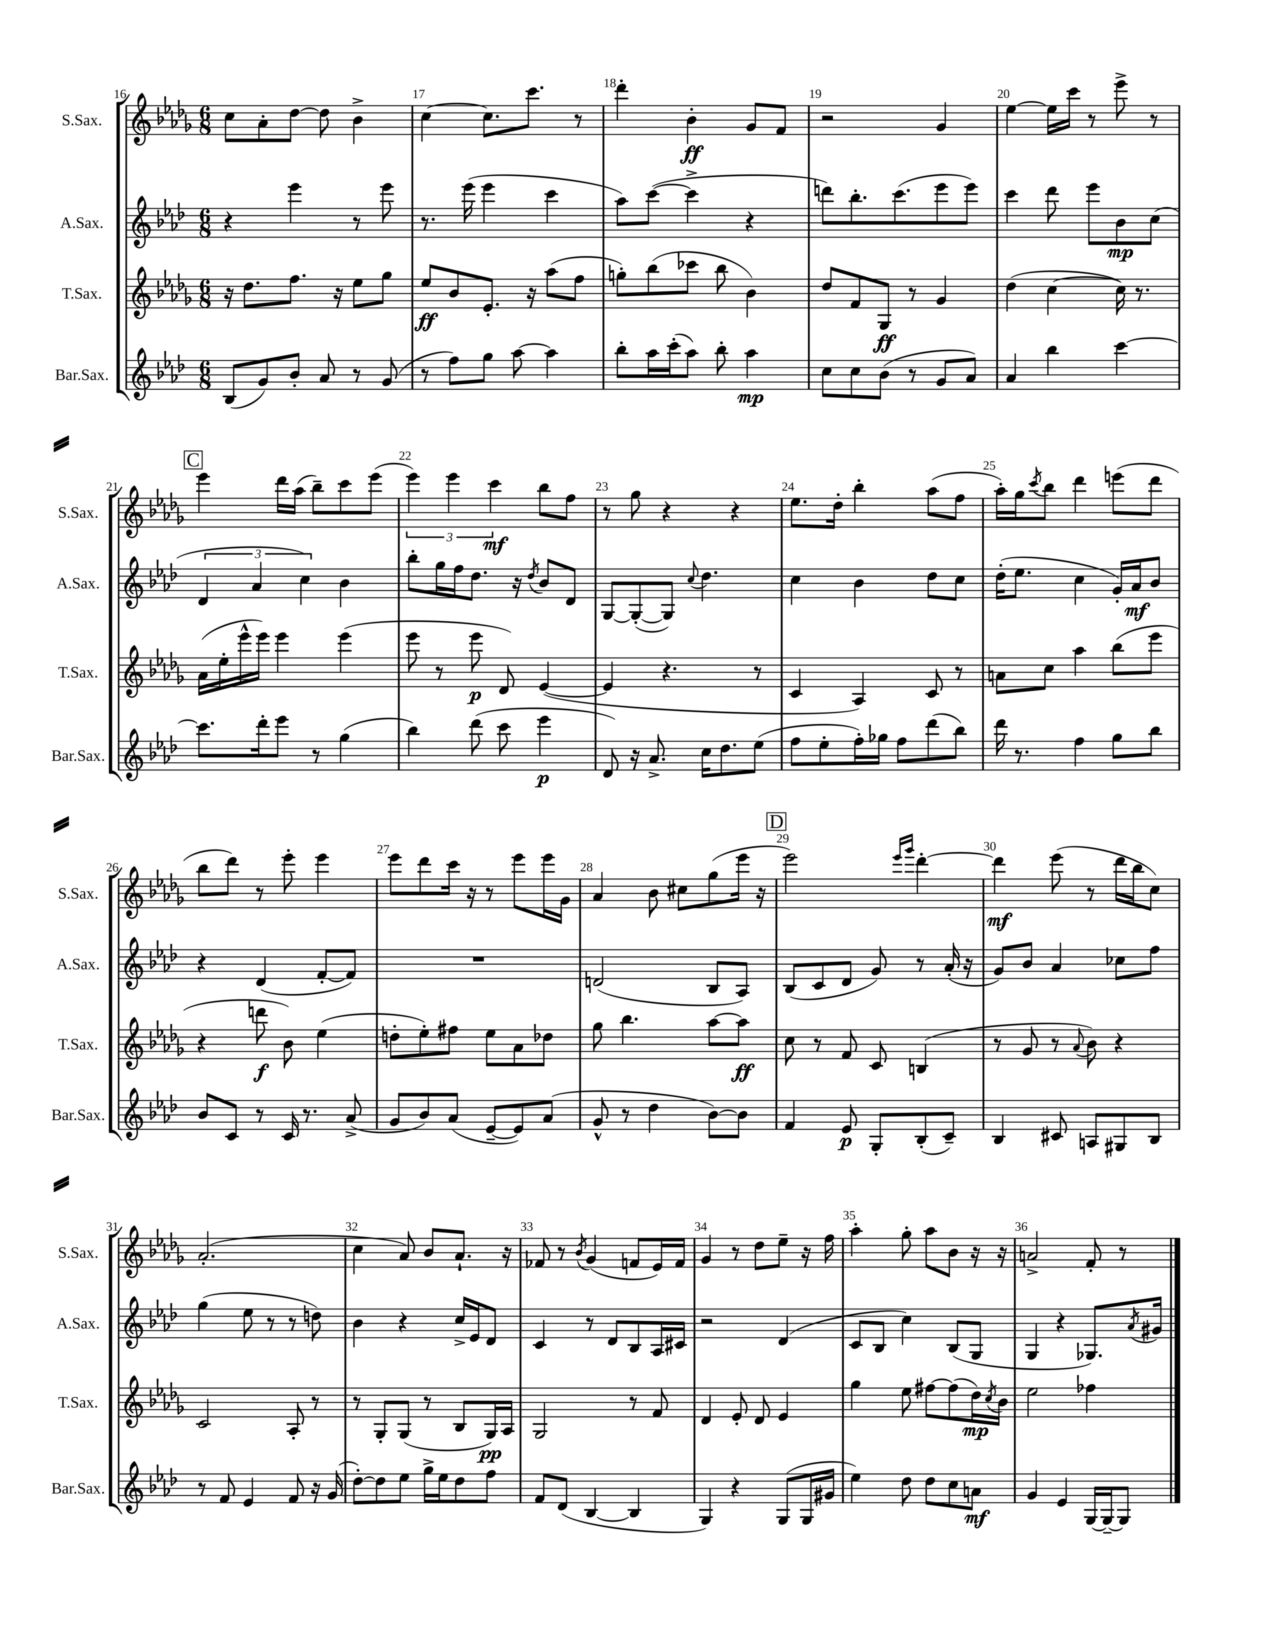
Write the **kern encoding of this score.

**kern	**dynam	**kern	**dynam	**kern	**dynam	**kern	**dynam
*part4	*part4	*part3	*part3	*part2	*part2	*part1	*part1
*staff4	*staff4	*staff3	*staff3	*staff2	*staff2	*staff1	*staff1
*I"Bar.Sax.	*	*I"T.Sax.	*	*I"A.Sax.	*	*I"S.Sax.	*
*I'Bar.Sax.	*	*I'T.Sax.	*	*I'A.Sax.	*	*I'S.Sax.	*
*clefG2	*	*clefG2	*	*clefG2	*	*clefG2	*
*k[b-e-a-d-]	*	*k[b-e-a-d-g-]	*	*k[b-e-a-d-]	*	*k[b-e-a-d-g-]	*
*M6/8	*	*M6/8	*	*M6/8	*	*M6/8	*
=16	=16	=16	=16	=16	=16	=16	=16
(8B-/L	.	16r	.	4r	.	8cc\L	.
.	.	8.dd-\L	.	.	.	.	.
8g/)	.	.	.	.	.	8a-'\	.
8b-'/J	.	8.ff\J	.	4eee-\	.	[8dd-\J	.
8a-/	.	.	.	.	.	8dd-\]	.
.	.	16r	.	.	.	.	.
8r	.	8ee-\L	.	8r	.	4b-^\	.
(8g/	.	8gg-\J	.	8eee-\	.	.	.
=17	=17	=17	=17	=17	=17	=17	=17
8r	.	8ee-/L	ff	8.r	.	[4cc\	.
8ff\L)	.	8b-/	.	.	.	.	.
.	.	.	.	(16eee-\	.	.	.
8gg\J	.	8.e-'/J	.	4eee-\	.	8.cc\L]	.
[8aa-\	.	.	.	.	.	.	.
.	.	16r	.	.	.	8.ccc\J	.
4aa-\]	.	(8aa-\L	.	4ccc\	.	.	.
.	.	8ff\J	.	.	.	8r	.
=18	=18	=18	=18	=18	=18	=18	=18
8bb-'\L	.	8ggn'\L)	.	8aa-\L)	.	4ddd-'\	.
16aa-\L	.	(8bb-\	.	([8ccc\J	.	.	.
(16ccc'\J	.	.	.	.	.	.	.
8aa-\J)	.	8ccc-X\J	.	4ccc^\]	.	4b-'\	ff
8bb-'\	.	8bb-\	.	.	.	.	.
4aa-\	mp	4b-\)	.	4r	.	8g-/L	.
.	.	.	.	.	.	8f/J	.
=19	=19	=19	=19	=19	=19	=19	=19
8cc\L	.	8dd-/L	.	8dddn\L)	.	2r	.
8cc\	.	8f/	.	8.bb-'\	.	.	.
(8b-\J	.	8G-/J	ff	.	.	.	.
.	.	.	.	(8.ccc\	.	.	.
8r	.	8r	.	.	.	.	.
8g/L	.	4g-/	.	8eee-\	.	4g-/	.
8a-/J)	.	.	.	8eee-\J)	.	.	.
=20	=20	=20	=20	=20	=20	=20	=20
4a-/	.	(4dd-\	.	4ccc\	.	[4ee-\	.
4bb-\	.	[4cc\	.	8ddd-\	.	16ee-\LL]	.
.	.	.	.	.	.	16ccc\JJ	.
.	.	.	.	8eee-\L	.	8r	.
[4ccc\	.	16cc\])	.	8b-\	mp	8eee-^\	.
.	.	8.r	.	.	.	.	.
.	.	.	.	(8cc\J	.	8r	.
!!LO:LB:g=z
!!LO:REH:place=s1:t=C
=21	=21	=21	=21	=21	=21	=21	=21
8.ccc\L]	.	(16a-\LL	.	6d-/	.	4eee-\	.
.	.	16ee-'\	.	.	.	.	.
.	.	16eee-^^\	.	.	.	.	.
.	.	.	.	6a-/	.	.	.
16ddd-'\k	.	16eee-\JJ)	.	.	.	.	.
8eee-\J	.	4eee-\	.	.	.	16ddd-\LL	.
.	.	.	.	.	.	(16aa-\JJ	.
.	.	.	.	6cc\)	.	.	.
8r	.	.	.	.	.	8bb-~\L)	.
(4gg\	.	(4eee-\	.	4b-\	.	8ccc\	.
.	.	.	.	.	.	(8eee-\J	.
=22	=22	=22	=22	=22	=22	=22	=22
4bb-\)	.	8eee-\	.	8bb-'\L	.	6eee-\)	.
.	.	8r	.	16gg\L	.	.	.
.	.	.	.	.	.	6eee-\	.
.	.	.	.	16ff\J	.	.	.
(8ddd-\	.	8eee-\	p	8.dd-\J	.	.	.
.	.	.	.	.	.	6ccc\	mf
8ccc\	.	8d-/)	.	.	.	.	.
.	.	.	.	16r	.	.	.
.	.	.	.	8qdd-/	.	.	.
4eee-\	p	([4e-/	.	8b-/L	.	8bb-\L	.
.	.	.	.	8d-/J	.	8ff\J	.
=23	=23	=23	=23	=23	=23	=23	=23
8d-/)	.	4e-/]	.	[8G/L	.	8r	.
16r	.	.	.	(8G'/_	.	8gg-\	.
8.a-^/	.	.	.	.	.	.	.
.	.	4.r	.	8G/J])	.	4r	.
.	.	.	.	8qqcc/	.	.	.
16cc\KL	.	.	.	4.dd-\	.	.	.
8.dd-\	.	.	.	.	.	.	.
.	.	.	.	.	.	4r	.
(8ee-\J	.	8r	.	.	.	.	.
=24	=24	=24	=24	=24	=24	=24	=24
8ff\L	.	4c/	.	4cc\	.	8.ee-\L	.
8ee-'\	.	.	.	.	.	.	.
.	.	.	.	.	.	16dd-'\Jk	.
16ff'\L)	.	4A-/)	.	4b-\	.	4bb-'\	.
16gg-X\JJ	.	.	.	.	.	.	.
8ff\L	.	.	.	.	.	.	.
(8ddd-\	.	8c/	.	8dd-\L	.	(8aa-\L	.
8bb-\J)	.	8r	.	8cc\J	.	8ff\J	.
=25	=25	=25	=25	=25	=25	=25	=25
16ddd-\	.	8an\L	.	(16dd-'\KL	.	16aa-'\LL)	.
8.r	.	.	.	8.ee-\J	.	16gg-\J	.
.	.	.	.	.	.	8qccc/	.
.	.	8cc\J	.	.	.	8bb-\J	.
4ff\	.	4aa-\	.	4cc\	.	4ddd-\	.
8gg\L	.	(8bb-\L	.	16g'/LL)	.	(8eeen\L	.
.	.	.	.	16a-/J	mf	.	.
8bb-\J	.	8eee-\J	.	8b-/J	.	8ddd-\J	.
!!LO:LB:g=z
=26	=26	=26	=26	=26	=26	=26	=26
8b-/L	.	4r	.	4r	.	8bb-\L	.
8c/J	.	.	.	.	.	8ddd-\J)	.
8r	.	8dddn\	f	(4d-/	.	8r	.
16c/	.	8b-\)	.	.	.	8eee-'\	.
8.r	.	.	.	.	.	.	.
.	.	(4ee-\	.	[8f'/L	.	4eee-\	.
(8a-^/	.	.	.	8f/J])	.	.	.
=27	=27	=27	=27	=27	=27	=27	=27
8g/L	.	8ddn'\L	.	2.r	.	8eee-\L	.
8b-/)	.	8ee-'\)	.	.	.	8ddd-\	.
(8a-/J	.	8ff#X\J	.	.	.	16ccc\Jk	.
.	.	.	.	.	.	16r	.
[8e-~/L	.	8ee-\L	.	.	.	8r	.
8e-/])	.	8a-\	.	.	.	8eee-\L	.
(8a-/J	.	8dd-X\J	.	.	.	16eee-\L	.
.	.	.	.	.	.	16g-\JJ	.
=28	=28	=28	=28	=28	=28	=28	=28
8g^^/	.	8gg-\	.	(2dn/	.	4a-/	.
8r	.	4.bb-\	.	.	.	.	.
4dd-\	.	.	.	.	.	8b-\	.
.	.	.	.	.	.	8cc#X\L	.
[8b-\L)	.	[8aa-\L	.	8B-/L	.	(8gg-\	.
8b-\J]	.	8aa-\J]	ff	8A-/J)	.	16eee-\Jk	.
.	.	.	.	.	.	16r	.
!!LO:REH:place=s1:t=D
=29	=29	=29	=29	=29	=29	=29	=29
4f/	.	8cc\	.	(8B-/L	.	2eee-\)	.
.	.	8r	.	8c/	.	.	.
8e-/	p	8f/	.	8d-/J	.	.	.
8G'/L	.	8c/	.	8g/)	.	.	.
.	.	.	.	.	.	16qqeee-/LL	.
.	.	.	.	.	.	16qqggg-/JJ	.
(8B-'/	.	(4Bn/	.	8r	.	[4ddd-'\	.
8c~/J)	.	.	.	(16a-'/	.	.	.
.	.	.	.	16r	.	.	.
=30	=30	=30	=30	=30	=30	=30	=30
4B-/	.	8r	.	8g/L)	.	4ddd-\]	mf
.	.	8g-/	.	8b-/J	.	.	.
8c#X/	.	8r	.	4a-/	.	(8eee-\	.
.	.	8qqa-/	.	.	.	.	.
8An/L	.	8b-\)	.	.	.	8r	.
8G#X/	.	4r	.	8cc-X\L	.	16ddd-\LL	.
.	.	.	.	.	.	16bb-\J	.
8B-/J	.	.	.	8ff\J	.	8cc\J)	.
!!LO:LB:g=z
=31	=31	=31	=31	=31	=31	=31	=31
8r	.	2c/	.	(4gg\	.	(2.a-'/	.
8f/	.	.	.	.	.	.	.
4e-/	.	.	.	8ee-\	.	.	.
.	.	.	.	8r	.	.	.
8f/	.	8A-'/	.	8r	.	.	.
16r	.	8r	.	8ddn\)	.	.	.
(16g/	.	.	.	.	.	.	.
=32	=32	=32	=32	=32	=32	=32	=32
[8dd-'\L)	.	8r	.	4b-\	.	4cc\	.
8dd-\]	.	8G-'/L	.	.	.	.	.
8ee-\J	.	(8G-/J	.	4r	.	8a-/)	.
16gg^\LL	.	8r	.	.	.	8b-/L	.
16ee-\J	.	.	.	.	.	.	.
8dd-\	.	8B-/L	.	16cc^/LL	.	8.a-`/J	.
.	.	.	.	16e-/J	.	.	.
8ff\J	.	16G-/L)	pp	8d-/J	.	.	.
.	.	16A-/JJ	.	.	.	16r	.
=33	=33	=33	=33	=33	=33	=33	=33
8f/L	.	2G-/	.	4c/	.	8f-X/	.
(8d-/J	.	.	.	.	.	8r	.
.	.	.	.	.	.	8qb-/	.
[4B-/	.	.	.	8r	.	(4g-/	.
.	.	.	.	8d-/L	.	.	.
4B-/]	.	8r	.	8B-/	.	8fn/L	.
.	.	8f/	.	16A-/L	.	16e-/L)	.
.	.	.	.	16c#X/JJ	.	16f/JJ	.
=34	=34	=34	=34	=34	=34	=34	=34
4G/)	.	4d-/	.	2r	.	4g-/	.
4r	.	8e-'/	.	.	.	8r	.
.	.	8d-/	.	.	.	8dd-\L	.
(8G/L	.	4e-/	.	(4d-/	.	8ee-~\J	.
16G/L	.	.	.	.	.	16r	.
16g#X/JJ	.	.	.	.	.	16ff\	.
=35	=35	=35	=35	=35	=35	=35	=35
4ee-\)	.	4gg-\	.	8c/L	.	4aa-'\	.
.	.	.	.	8B-/J	.	.	.
8dd-\	.	8ee-\	.	4cc\)	.	8gg-'\	.
8dd-\L	.	[8ff#X\L	.	.	.	8aa-\L	.
8cc\	.	(8ff#\]	.	(8B-/L	.	8b-\J	.
8an\J	mf	16dd-\L)	mp	8G/J	.	16r	.
.	.	8qcc/	.	.	.	.	.
.	.	16b-\JJ	.	.	.	16r	.
=36	=36	=36	=36	=36	=36	=36	=36
4g/	.	2ee-\	.	4G/	.	2an^/	.
4e-/	.	.	.	4r	.	.	.
[16G/LL	.	4ff-X\	.	8.G-X/L)	.	8f'/	.
16G~/J_	.	.	.	.	.	.	.
8G/J]	.	.	.	.	.	8r	.
.	.	.	.	8qa-/	.	.	.
.	.	.	.	16g#X/Jk	.	.	.
==	==	==	==	==	==	==	==
*-	*-	*-	*-	*-	*-	*-	*-
